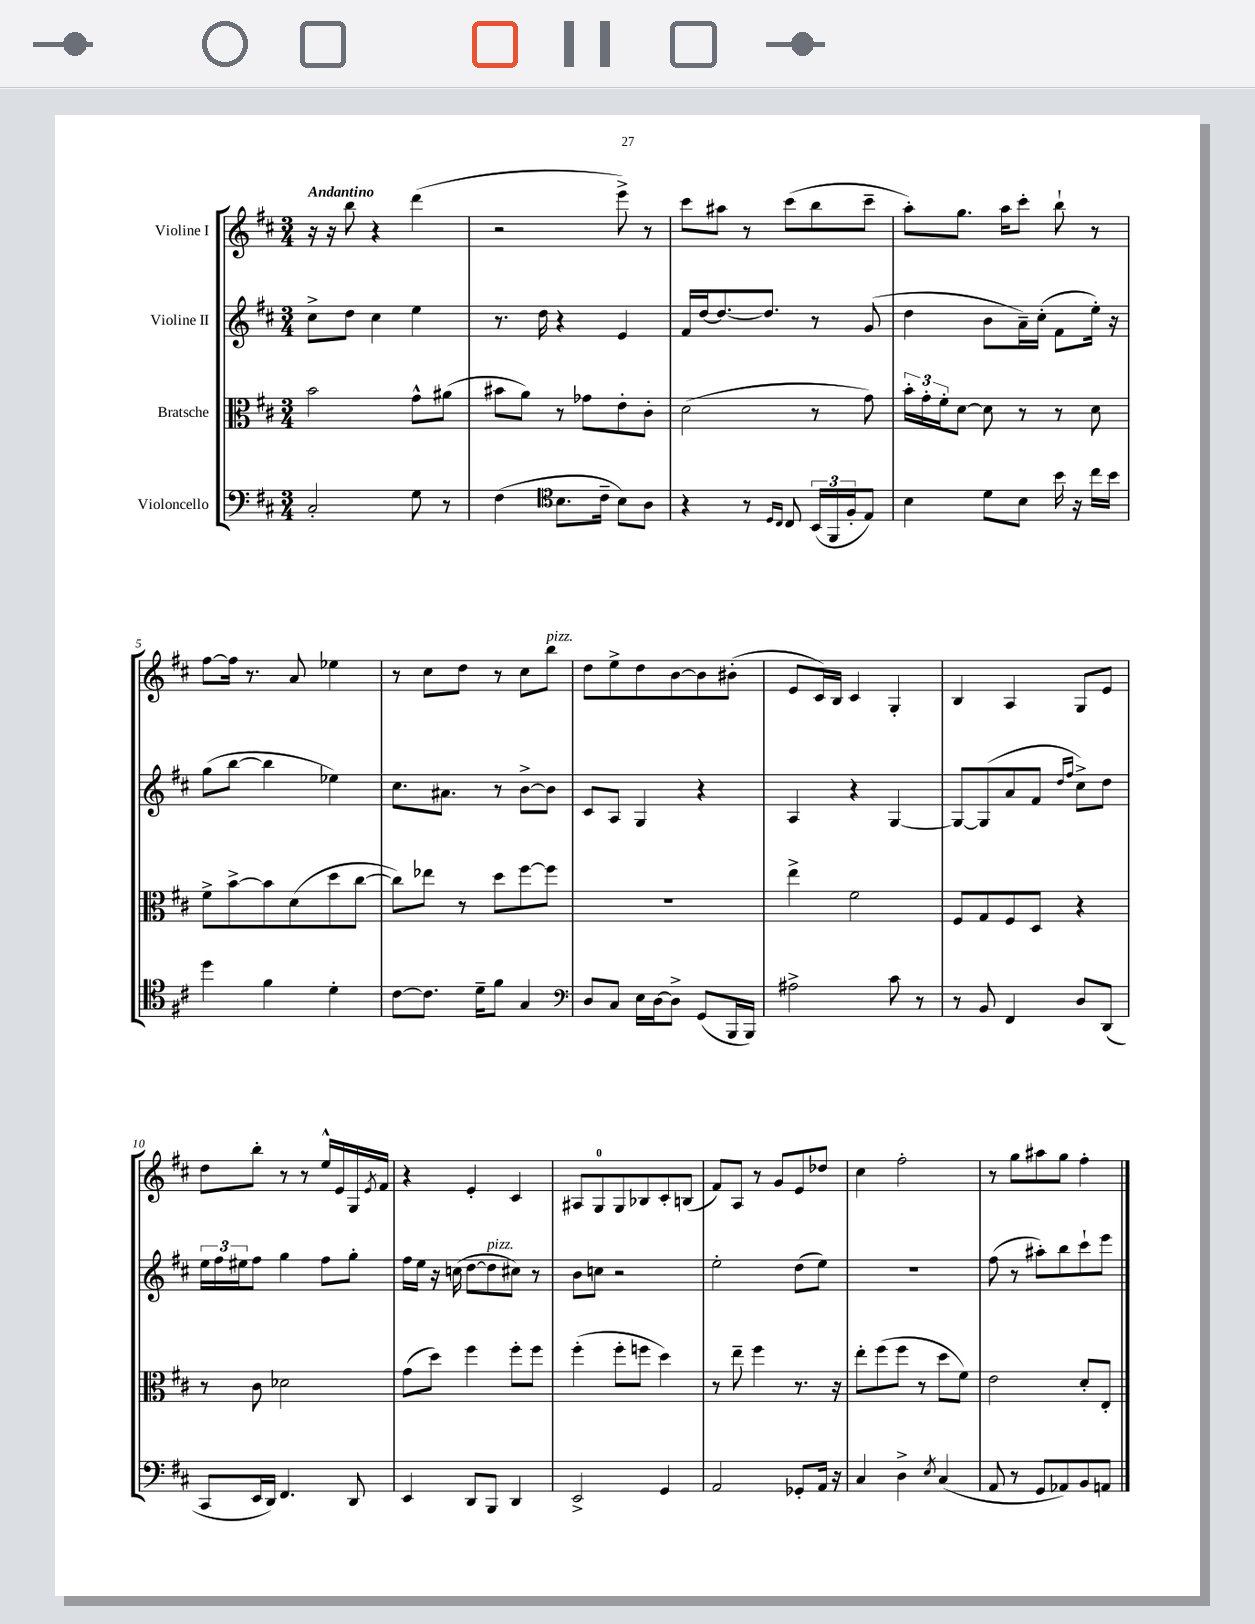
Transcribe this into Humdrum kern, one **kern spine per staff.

**kern	**kern	**kern	**kern
*staff4	*staff3	*staff2	*staff1
*clefF4	*clefC3	*clefG2	*clefG2
*k[f#c#]	*k[f#c#]	*k[f#c#]	*k[f#c#]
*M3/4	*M3/4	*M3/4	*M3/4
2C#'/	2b\	8cc#^\L	16r
.	.	.	16r
.	.	8dd\J	8bb\
.	.	4cc#\	4r
8G\	8g^^\L	4ee\	(4ddd\
8r	(8a#\J	.	.
=	=	=	=
(4F#\	8b#\L	8.r	2r
.	8a\J)	.	.
.	.	16dd\	.
*clefC4	*	*	*
8.B\L	8r	4r	.
.	8g-\L	.	.
16c#~\Jk	.	.	.
8B\L)	8e'\	4e/	8eee^\)
8A\J	8c#'\J	.	8r
=	=	=	=
4r	(2d\	16f#/LL	8ccc#\L
.	.	[16dd/J	.
.	.	8.dd/_	8aa#\J
8r	.	.	8r
.	.	8.dd/]J	.
16qqD/LL	.	.	.
16qqC#/JJ	.	.	.
8C#/	.	.	(8ccc#\L
(24BB/LL	8r	8r	8bb\
24FF#/	.	.	.
24F#'/J	.	.	.
8E/J)	8g\)	(8g/	8ccc#~\J
=	=	=	=
4B\	24b'\LL	4dd\	8aa'\L)
.	24g'\	.	.
.	24f#'\J	.	.
.	[8d\J	.	8.gg\J
8d\L	8d\]	8b\L	.
.	.	.	16aa\LK
8B\J	8r	16a~\L)	8ccc#'\J
.	.	(16cc#'\JJ	.
16b\	8r	8f#\L	8bb`\
16r	.	.	.
16cc#\LL	8d\	16ee'\Jk)	8r
16b\JJ	.	16r	.
=	=	=	=
4dd\	8f#^\L	(8gg\L	[8ff#\L
.	[8b^\	[8bb\J	16ff#\]Jk
.	.	.	8.r
4f#\	8b\]	4bb\]	.
.	(8d\	.	8a/
4d'\	8dd\	4ee-\)	4ee-\
.	[8cc#\J	.	.
=	=	=	=
[8c#\L	8cc#\]L)	8.cc#\L	8r
8.c#\]J	8ee-\J	.	8cc#\L
.	.	8.a#\J	.
.	8r	.	8dd\J
16d~\LK	.	.	.
8f#\J	8dd\L	8r	8r
4G/	[8ff#\	[8b^\L	8cc#\L
.	8ff#\]J	8b\]J	8bb\J
=	=	=	=
*clefF4	*	*	*
8D/L	2.r	8c#/L	8dd\L
8C#/J	.	8A/J	8ee^\
16E\LL	.	4G/	8dd\
[16D\J	.	.	.
8D^\]J	.	.	[8b\
(8GG/L	.	4r	8b\]
16BBB/L	.	.	(8b#'\J
16BBB/JJ)	.	.	.
=	=	=	=
2A#^\	4ee^\	4A/	8e/L
.	.	.	16c#/L)
.	.	.	16B/JJ
.	2f#\	4r	4c#/
8c#\	.	[4G/	4G'/
8r	.	.	.
=	=	=	=
8r	8F#/L	8G/_L	4B/
8BB/	8G/	(8G/]	.
4FF#/	8F#/	8a/	4A/
.	8D/J	8f#/J	.
.	.	16qqdd/LL	.
.	.	16qqff#/JJ	.
8D/L	4r	8cc#^\L)	8G/L
(8DD/J	.	8dd\J	8e/J
=	=	=	=
8CC#/L	8r	24ee\LL	8dd\L
.	.	24ff#\	.
.	.	24ee#\J	.
16EE/L	8c#\	8ff#\J	8bb'\J
16DD/JJ)	.	.	.
4.FF#/	2d-\	4gg\	8r
.	.	.	8r
.	.	8ff#\L	16ee^^/LL
.	.	.	16e/
8DD/	.	8gg'\J	16G/
.	.	.	8qe/
.	.	.	16f#/JJ
=	=	=	=
4EE/	(8g\L	16ff#\LL	4r
.	.	16ee\JJ	.
.	8dd\J)	16r	.
.	.	(16cc\	.
8DD/L	4ff#\	[8dd\L	4e'/
8BBB/J	.	8dd\]	.
4DD/	8ff#'\L	8cc#\J)	4c#/
.	8ff#\J	8r	.
=	=	=	=
2EE^/	(4ff#'\	8b\L	8A#/L
.	.	8cc\J	8G/
.	8ff#'\L	2r	8G/
.	8ff\J	.	8B-/
4GG/	4dd\)	.	8c#'/
.	.	.	(8B/J
=	=	=	=
2AA/	8r	2ee'\	8f#/L)
.	8ee~\	.	8A/J
.	4ff#\	.	8r
.	.	.	8g/L
8GG-'/L	8.r	(8dd\L	8e/
16AA/Jk	.	8ee\J)	8dd-/J
16r	16r	.	.
=	=	=	=
4C#/	8ee'\L	2.r	4cc#\
.	(8ff#\	.	.
4D^\	8ff#\J	.	2ff#'\
.	8r	.	.
8qE/	.	.	.
(4C#/	8dd\L	.	.
.	8f#\J)	.	.
=	=	=	=
8AA/	2e\	(8ff#\	8r
8r	.	8r	8gg\L
8GG/L	.	8aa#'\L)	8aa#\
8AA-/)	.	8bb\	8gg\J
8BB/	8d'/L	8ccc#`\	4ff#'\
8AA/J	8E'/J	8eee\J	.
==	==	==	==
*-	*-	*-	*-
